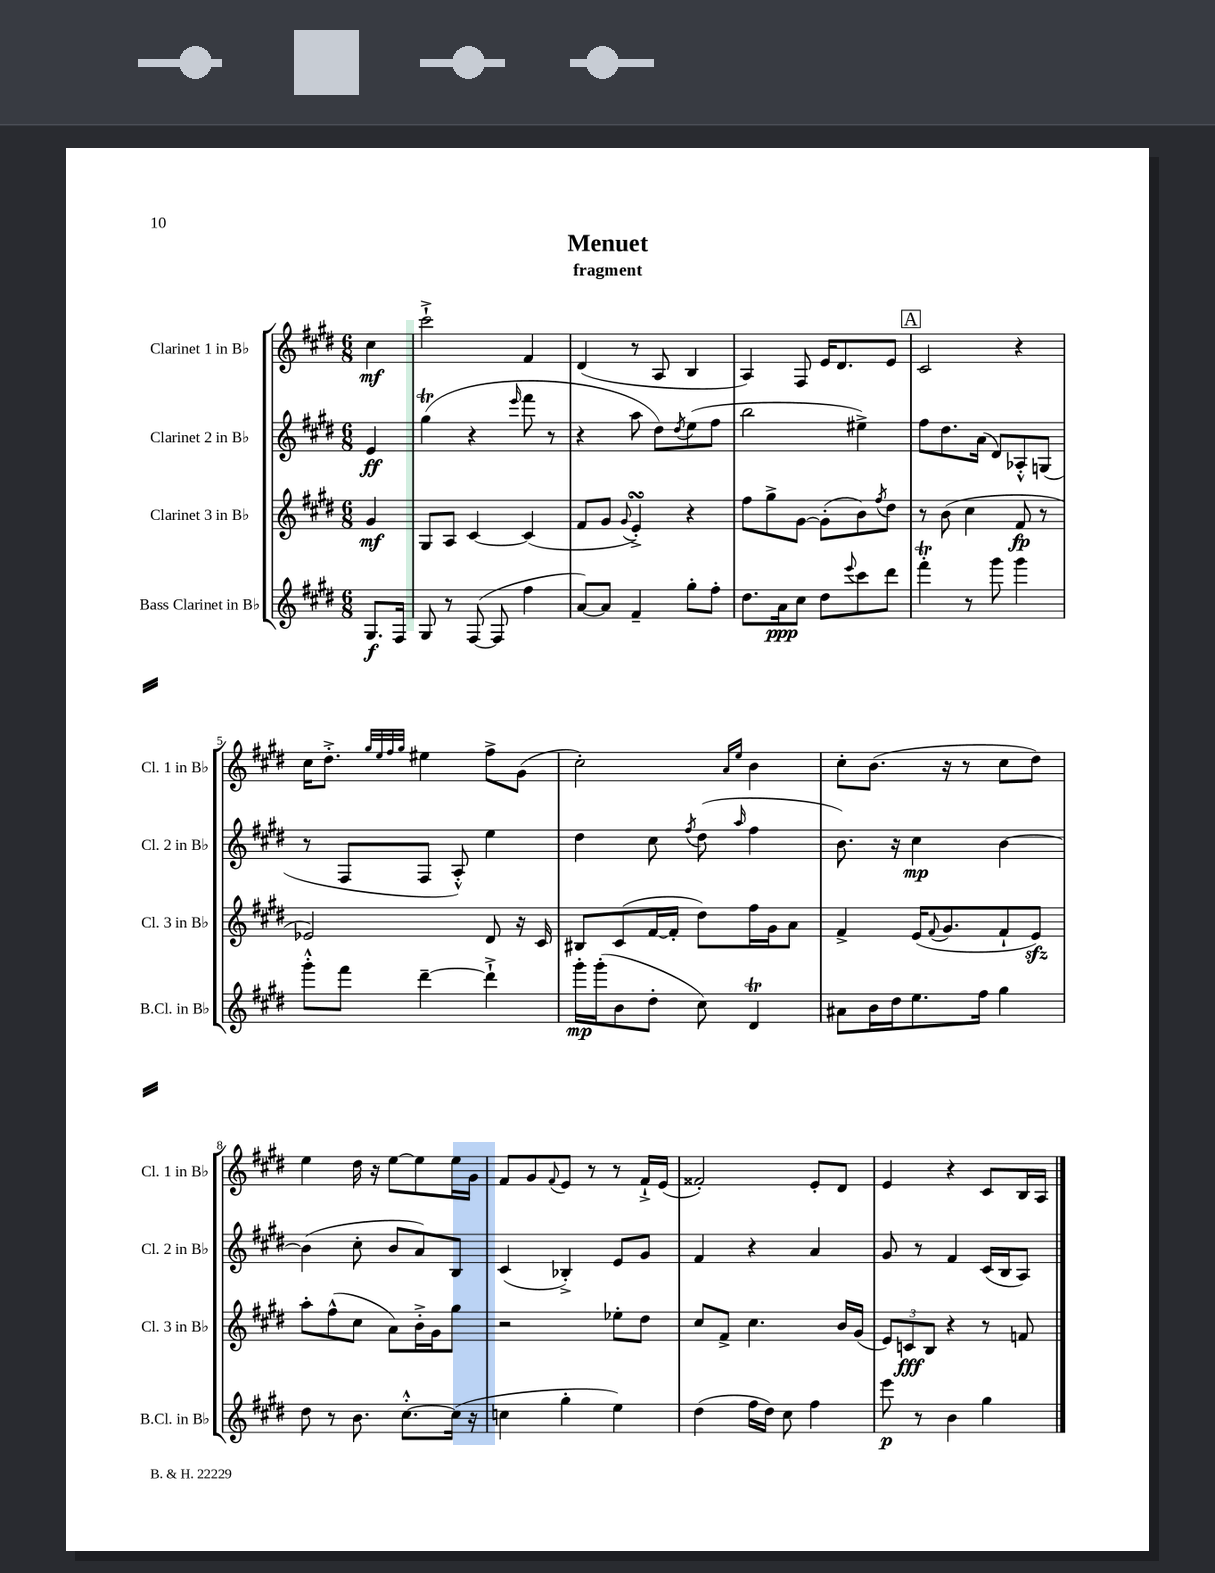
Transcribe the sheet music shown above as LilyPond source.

\header { title = "Menuet" subtitle = "fragment" }
<<
\new StaffGroup <<
\new Staff = "s0" \with { instrumentName = "Clarinet 1 in Bb" shortInstrumentName = "Cl. 1 in Bb" } {
    \clef treble \key e \major \numericTimeSignature \time 6/8 \partial 4
    cis''4\mf |
    cis'''2-!-> fis'4 |
    dis'4( r8 a8 b4 |
    a4) fis8 e'16 dis'8. e'8 |
    \mark \markup { \box "A" } cis'2 r4 |
    cis''16 dis''8.-.-> \grace { gis''32 e''32 fis''32 gis''32 } eis''4 fis''8-> gis'8( |
    cis''2-.) \grace { a'16 e''16 } b'4 |
    cis''8-. b'8.( r16 r8 cis''8 dis''8) |
    e''4 dis''16 r16 e''8~ e''8 e''16 gis'16 |
    fis'8 gis'8 \appoggiatura { fis'8 } e'8 r8 r8 fis'16-!-> e'16( |
    fisis'2-.) e'8-. dis'8 |
    e'4 r4 cis'8 b16 a16 \bar "|." |
}
\new Staff = "s1" \with { instrumentName = "Clarinet 2 in Bb" shortInstrumentName = "Cl. 2 in Bb" } {
    \clef treble \key e \major \numericTimeSignature \time 6/8 \partial 4
    e'4\ff |
    gis''4\trill( r4 \grace { e'''16 } fis'''8 r8 |
    r4 a''8 dis''8) \acciaccatura { dis''8 } e''8( fis''8 |
    b''2 eis''4->) |
    \mark \markup { \box "A" } fis''8 dis''8. a'16( dis'8) aes8-.-^ g8( |
    r8 fis8 fis8 a8-.-^) e''4 |
    dis''4 cis''8 \acciaccatura { fis''8 } dis''8( \grace { a''16 } fis''4 |
    b'8.) r16 cis''4\mp b'4~ |
    b'4( cis''8-. b'8 a'8) b8 |
    cis'4( bes4-.->) e'8 gis'8 |
    fis'4 r4 a'4 |
    gis'8 r8 fis'4 cis'16( b16 a8) \bar "|." |
}
\new Staff = "s2" \with { instrumentName = "Clarinet 3 in Bb" shortInstrumentName = "Cl. 3 in Bb" } {
    \clef treble \key e \major \numericTimeSignature \time 6/8 \partial 4
    gis'4\mf |
    gis8 a8 cis'4~ cis'4( |
    fis'8 gis'8 \appoggiatura { gis'8 } e'4-.->\turn) r4 |
    fis''8 gis''8-> gis'8~ gis'8-.( b'8) \acciaccatura { fis''8 } dis''8 |
    \mark \markup { \box "A" } r8 b'8( cis''4 fis'8\fp r8 |
    ees'2) dis'8 r16 cis'16 |
    bis8 cis'8( fis'16~ fis'16-. dis''8) fis''16 gis'16 a'8 |
    fis'4-> e'16( \appoggiatura { fis'8 } gis'8. fis'8-! e'8\sfz) |
    a''8-. fis''8-^( cis''8 a'8) b'16-.-> gis'16 gis''8 |
    r2 ees''8-. dis''8 |
    cis''8 fis'8-> cis''4. b'16 gis'16( |
    \tuplet 3/2 { e'8) c'8\fff b8 } r4 r8 f'8 \bar "|." |
}
\new Staff = "s3" \with { instrumentName = "Bass Clarinet in Bb" shortInstrumentName = "B.Cl. in Bb" } {
    \clef treble \key e \major \numericTimeSignature \time 6/8 \partial 4
    gis8.\f fis16 |
    gis8 r8 fis8~( fis8 fis''4 |
    a'8~) a'8 fis'4-- gis''8-. fis''8-. |
    dis''8. a'16\ppp cis''8 dis''8 \appoggiatura { e'''8 } cis'''8 dis'''8 |
    \mark \markup { \box "A" } fis'''4-.\trill r8 gis'''8 gis'''4 |
    gis'''8-.-^ fis'''8 dis'''4~-- dis'''4-!-> |
    gis'''16-.\mp gis'''16-.( b'8 dis''8-. cis''8) dis'4\trill |
    ais'8 b'16 dis''16 e''8. fis''16 gis''4 |
    dis''8 r8 b'8. cis''8.~-.-^ cis''16( r16 |
    c''4 gis''4-. e''4) |
    dis''4( fis''16 dis''16) cis''8 fis''4 |
    e'''8\p r8 b'4 gis''4 \bar "|." |
}
>>
>>
